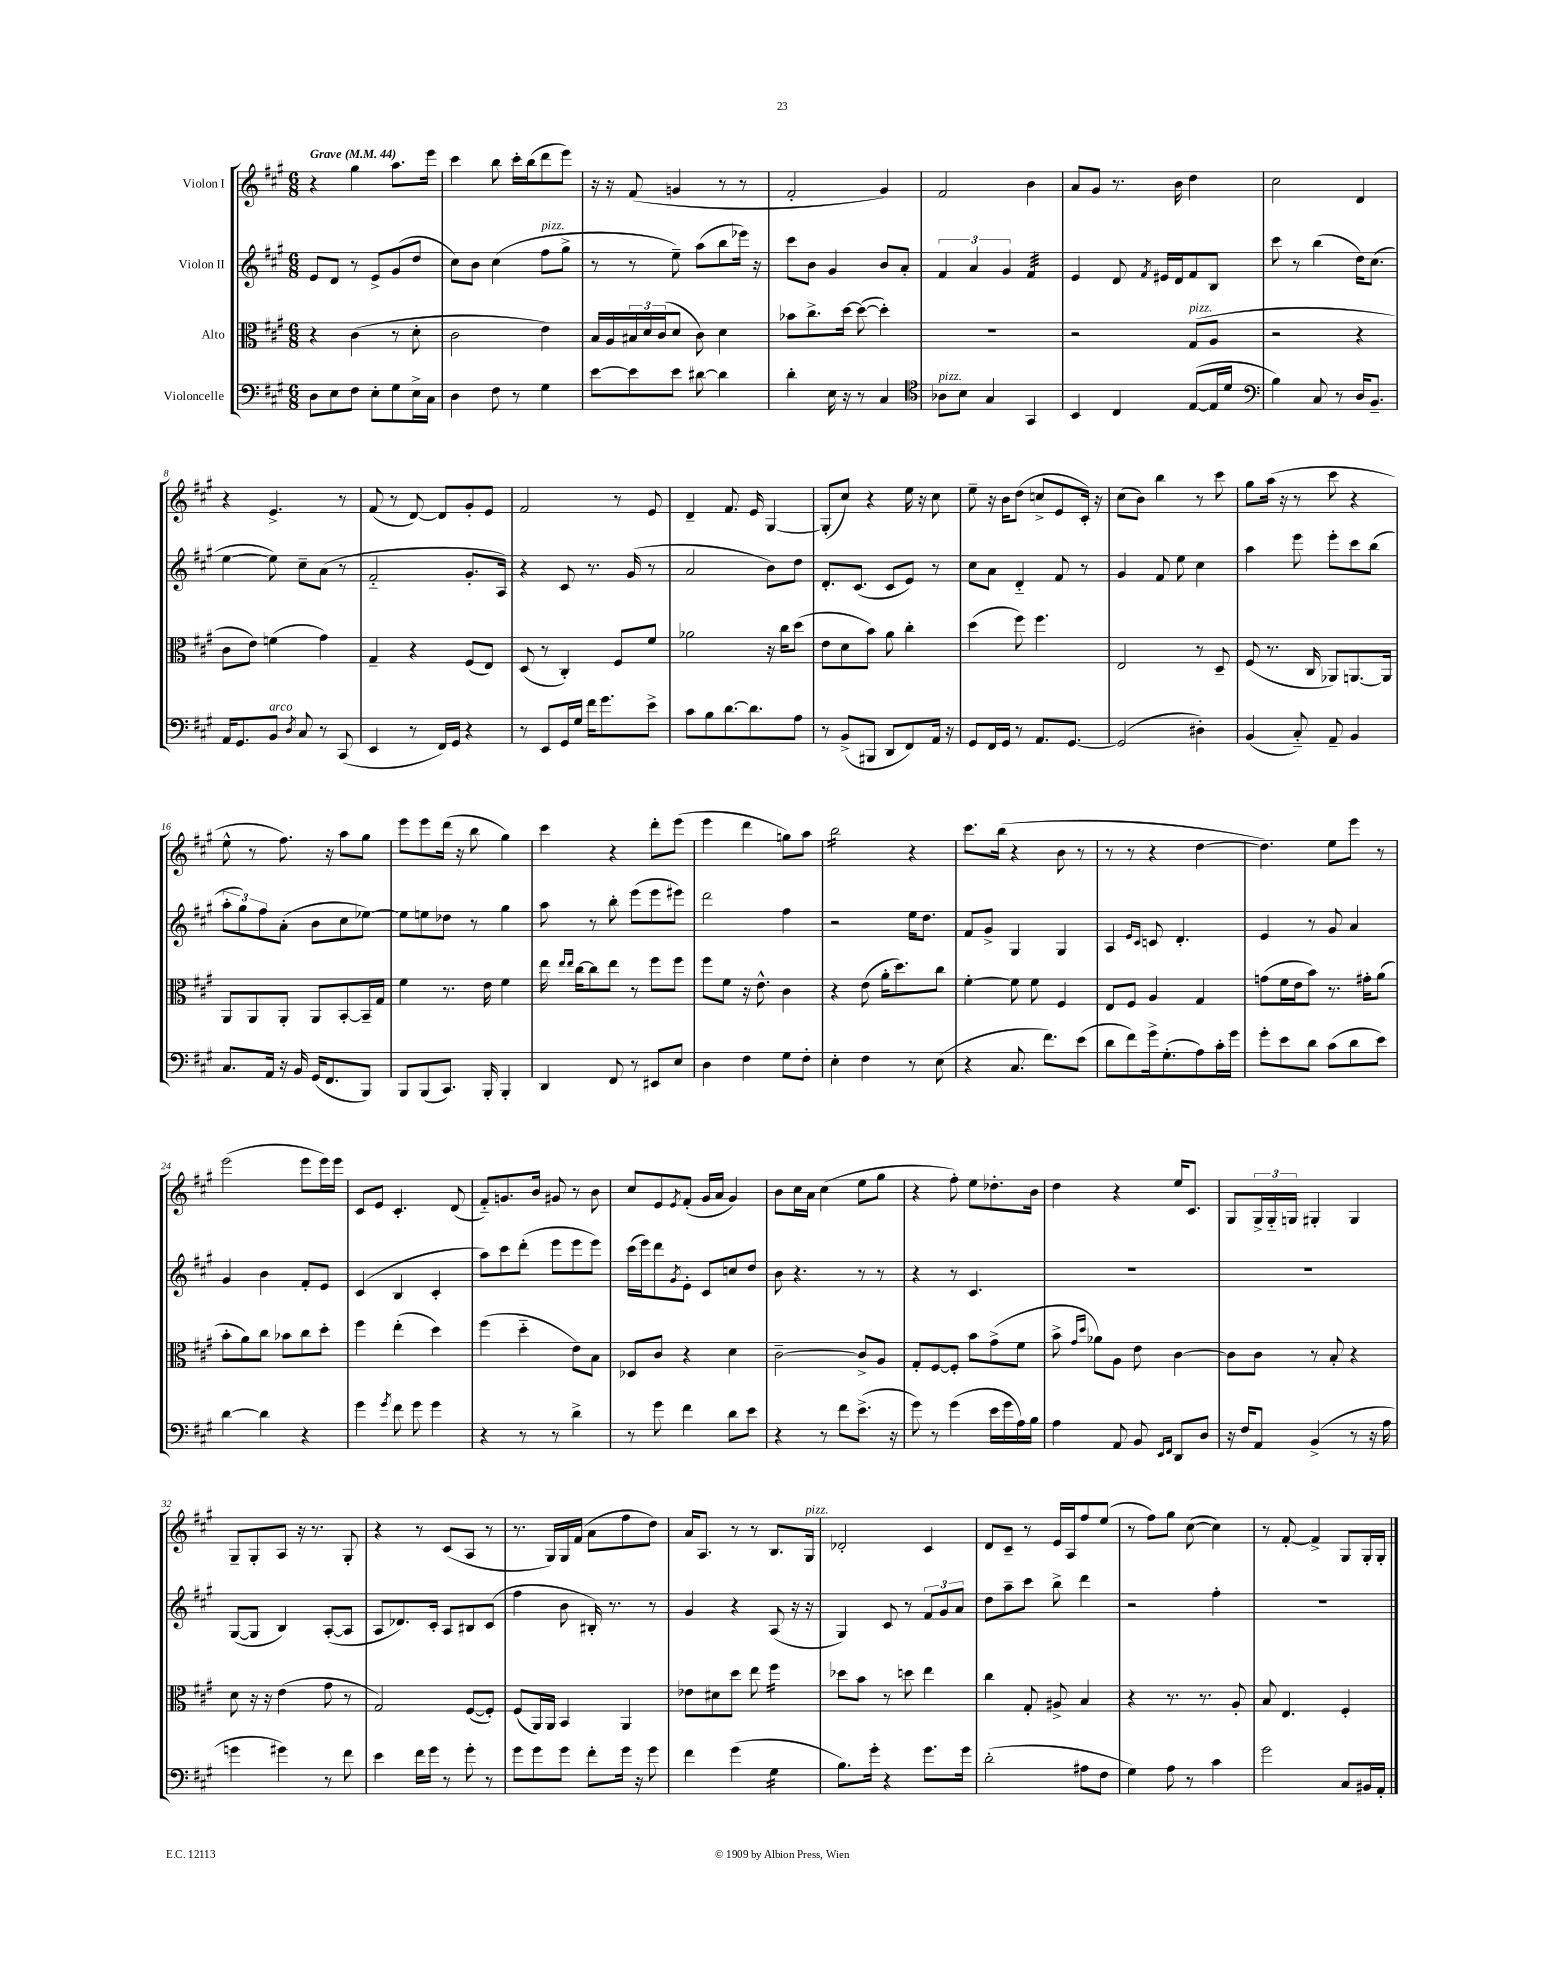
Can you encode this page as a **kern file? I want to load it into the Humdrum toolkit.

**kern	**kern	**kern	**kern
*staff4	*staff3	*staff2	*staff1
*clefF4	*clefC3	*clefG2	*clefG2
*k[f#c#g#]	*k[f#c#g#]	*k[f#c#g#]	*k[f#c#g#]
*M6/8	*M6/8	*M6/8	*M6/8
*MM44	*MM44	*MM44	*MM44
8D	4r	8e	4r
8E	.	8d	.
8F#	(4c#	8r	4gg#
8E'	.	8e^	.
8G#	8r	(8g#	8.aa
16E^	8d'	8dd	.
16C#	.	.	16eee
=	=	=	=
4D	2c#	8cc#)	4ccc#
.	.	8b	.
8F#	.	(4cc#	8bb
8r	.	.	16ccc#'
.	.	.	(16bb
4G#	4e)	8ff#	8ddd
.	.	8gg#^	8eee)
=	=	=	=
[8e	16B	8r	16r
.	16A	.	16r
8e]	24B#	8r	(8f#
.	24d	.	.
.	(24c#	.	.
8e	8d	8ee~)	4g
[8d#	8c#)	(8aa	.
4d#]	4d	8bb	8r
.	.	16eee-)	8r
.	.	16r	.
=	=	=	=
4d'	8b-	8ccc#	2f#'
.	8.cc#^	8b	.
16E	.	4g#	.
16r	[16dd	.	.
8r	(8dd_	.	.
4C#	4dd'])	8b	4g#)
.	.	8a'	.
=	=	=	=
*clefC4	*	*	*
8A-	2.r	6f#	2f#
8B	.	.	.
.	.	6a	.
4G#	.	.	.
.	.	6g#	.
4GG#	.	4f#	4b
=	=	=	=
4BB	2r	4e	8a
.	.	.	8g#
4C#	.	8d	8.r
.	.	8qf#	.
.	.	16e#	.
.	.	16d	16b
([8E	(8G#	8f#	4dd
16E]	8A	8B	.
16d	.	.	.
=	=	=	=
*clefF4	*	*	*
4B)	2r	8ccc#	2cc#
.	.	8r	.
8C#	.	(4bb	.
8r	.	.	.
16D	4r	16dd)	4d
8.BB~	.	(8.cc#	.
=	=	=	=
16AA	8c#	[4ee	4r
8.GG#	.	.	.
.	8e)	.	.
8BB	(4f	8ee])	4.e^
8qD	.	.	.
8C#	.	8cc#~	.
8r	4g#)	(8a	.
(8CC#	.	8r	8r
=	=	=	=
4EE	4G#~	2f#'~	(8f#
.	.	.	8r
8r	4r	.	[8d)
16FF#)	.	.	8d]
16GG#	.	.	.
4r	(8F#	8.g#'	8g#'
.	8E)	.	8e
.	.	16A)	.
=	=	=	=
8r	(8D	4r	2f#
8EE	8r	.	.
16GG#	4C#')	8c#	.
16G#	.	.	.
16f#	.	8.r	.
8.g#	.	.	.
.	8F#	.	8r
.	.	(16g#	.
8e^	8f#	8r	8e
=	=	=	=
8c#	2a-	2a	4d~
8B	.	.	.
[8.d	.	.	8.f#
8.d]	.	.	16e
.	16r	8b)	[4G#
.	16cc#	.	.
8A	(8dd	8dd	.
=	=	=	=
8r	8e	8.d'	(8G#']
(8BB^	8d	.	8cc#)
.	.	(8.c#	.
8BBB#	8b)	.	4r
8DD	8a	8c#	.
8FF#)	4cc#'	8e)	16ee
.	.	.	16r
16AA	.	8r	8cc#
16r	.	.	.
=	=	=	=
8GG#	(4dd	8cc#	8ee~
16FF#	.	8a	16r
16GG#	.	.	16b
8r	8ff#)	4d'~	(8dd
8.AA	4.ff#	.	8cc^
.	.	8f#	8e
[8.GG#	.	.	.
.	.	8r	16c#')
.	.	.	16r
=	=	=	=
(2GG#]	2E	4g#	(8cc#
.	.	.	8b)
.	.	8f#	4bb
.	.	8ee	.
4D#')	8r	4cc#	8r
.	8D~	.	8ccc#
=	=	=	=
(4BB	(8F#	4aa	8gg#
.	8.r	.	(16aa
.	.	.	16r
8C#'~)	.	8eee	8r
.	16C#	.	.
8AA~	8AA-)	8eee'	8ccc#
4BB	[8.AA	8ccc#	4r
.	.	(8bb	.
.	16AA]	.	.
=	=	=	=
8.C#	8AA	12aa'	8ee^^
.	.	12gg#)	.
.	8AA	.	8r
.	.	12ff#	.
16AA	.	.	.
16r	8AA'	(8a'	8.ff#)
16BB	.	.	.
(16GG#	8AA	8b	.
8.FF#	.	.	16r
.	[8BB'	8cc#	8aa
8BBB)	16BB~]	[8ee-)	8gg#
.	16G#	.	.
=	=	=	=
8BBB	4f#	8ee-]	8eee
(8BBB	.	8ee	8eee
8.CC#)	8.r	8dd-	(16ddd
.	.	.	16r
.	.	8r	8bb
16BBB'	16e	.	.
4BBB'	4f#	4gg#	4gg#)
=	=	=	=
4DD	16ee	8aa	4ccc#
.	16qqee	.	.
.	16qqee	.	.
.	[16cc#	.	.
.	8cc#]	8r	.
8FF#	8ee	8bb'	4r
8r	8r	(8eee	.
8EE#	8ff#	8eee	8ddd'
8E	8ff#	8eee#)	(8eee
=	=	=	=
4D	8ff#	2ddd	4eee
.	8f#	.	.
4F#	16r	.	4ddd
.	8.e^^	.	.
8G#	4c#	4ff#	8gg)
8F#'	.	.	8aa
=	=	=	=
4E'	4r	2r	2bb
4F#	(8e	.	.
.	16a'	.	.
.	8.dd)	.	.
8r	.	16ee	4r
.	.	8.dd	.
(8E	8cc#	.	.
=	=	=	=
4r	[4f#'	8f#	8.ccc#
.	.	8g#^	.
.	.	.	(16bb
8.C#	8f#]	4G#	4r
.	8f#	.	.
8.f#)	.	.	.
.	4F#	4G#	8b
(8e	.	.	8r
=	=	=	=
8d	8E	4A	8r
8f#)	8F#	.	8r
.	.	16qqe	.
.	.	16qqc#	.
16g#^	4A	8c	4r
(8.G#'	.	.	.
.	.	4.d'	.
8A)	4G#	.	[4dd
16c#'	.	.	.
16g#	.	.	.
=	=	=	=
8g#'	(8g	4e	4.dd])
8e	16f#	.	.
.	16e	.	.
8d	8b)	8r	.
(8c#	8.r	8g#	8ee
8d	.	4a	8eee
.	16g#'	.	.
8e)	(8a	.	8r
=	=	=	=
[4d	8b'	4g#	(2eee
.	8a)	.	.
4d]	8cc#	4b	.
.	8b-	.	.
4r	8cc#	8f#'	8eee
.	8dd'	8e	16eee)
.	.	.	16eee
=	=	=	=
4g#	4ff#	(4c#	8c#
.	.	.	8e
8qg#	.	.	.
8f#	(4ee'	4B	4.c#'
8g#	.	.	.
4g#	4dd)	4c#'	.
.	.	.	(8d
=	=	=	=
4r	(4ff#	8aa)	8f#'~)
.	.	8ccc#	8.g
8r	4dd'~	(8ddd'	.
.	.	.	16b
8r	.	8eee	8g#
4d^	8e)	8eee	8r
.	8B	8eee)	8b
=	=	=	=
8r	8D-	(16ccc#	8cc#
.	.	16eee)	.
8g#	8c#	8ddd	8e
.	.	8qg#	8qe
4f#	4r	8e'	(8f#'
.	.	8c#	16g#
.	.	.	16a
8d	4d	8cc	4g#)
8e	.	8dd	.
=	=	=	=
4r	[2c#~	8b	8b
.	.	4.r	16cc#
.	.	.	16a
8r	.	.	(4cc#
8f#	.	.	.
(8.e^	8c#^]	8r	8ee
.	8A	8r	8gg#
16r	.	.	.
=	=	=	=
8g#)	8G#'	4r	4r
8r	[8F#	.	.
(4g#	8F#']	8r	8ff#')
.	8b	4.c#	8ee
16e	(8g#^	.	8.dd-'
16g#	.	.	.
16A)	8f#	.	.
16B	.	.	16b
=	=	=	=
4A	8b^	2.r	4dd
.	16qqg#	.	.
.	16qqdd	.	.
.	8a-)	.	.
8AA	8A	.	4r
8BB	8e	.	.
16qqEE	.	.	.
16qqFF#	.	.	.
8DD	[4c#	.	16ee
.	.	.	8.c#
8D	.	.	.
=	=	=	=
16r	8c#]	2.r	8G#
16F#	.	.	.
8AA	8c#	.	24G#^
.	.	.	24G#'~
.	.	.	24G
(4BB^	8r	.	4G#'
.	8B'	.	.
8r	4r	.	4G#
16r	.	.	.
16A	.	.	.
=	=	=	=
4g	8d	([8G#	8G#~
.	16r	8G#]	8G#'
.	16r	.	.
4g#)	(4e	4B)	8A
.	.	.	16r
.	.	.	8.r
8r	8g#	([8A'	.
8f#	8r	8A]	8G#'
=	=	=	=
4e	2G#)	8A	4r
.	.	8.d-)	.
16f#	.	.	8r
16g#	.	16c#'	.
8r	.	8A	(8c#
8g#'	([8F#	8B#	8A
8r	8F#'])	(8c#	8r
=	=	=	=
8g#	(8F#	4ff#	8.r
8g#	16AA)	.	.
.	16AA	.	16G#)
8g#	4BB	8b	16G#
.	.	.	(16f#
8f#'	.	16B#')	8a
.	.	8.r	.
16g#	4AA	.	8ff#
16r	.	.	.
8g#	.	8r	8dd)
=	=	=	=
4f#	8e-	4g#	16a
.	.	.	8.A
.	8d#	.	.
(4g#	8dd	4r	8r
.	8ee	.	8r
4G#	4ff#	(8A	8.B
.	.	16r	.
.	.	16r	16G#
=	=	=	=
8.B)	8dd-	4G#)	2d-'
.	8b	.	.
16g#'	.	.	.
4r	8r	8c#	.
.	8dd	8r	.
8.g#	4ee	12f#	4c#
.	.	12g#	.
.	.	12a	.
16g#	.	.	.
=	=	=	=
(2d'	4cc#	8dd	8d
.	.	8aa~	8c#~
.	8G#'	8ccc#	8r
.	8A#^	8bb^	16e
.	.	.	16A
8A#	4B	4ddd	8ff#
8F#	.	.	(8ee
=	=	=	=
4G#)	4r	2r	8r
.	.	.	8ff#)
8A	8.r	.	8gg#
8r	.	.	([8cc#
.	8.r	.	.
4c#	.	4ff#'	4cc#])
.	8A'	.	.
=	=	=	=
2g#	8B	2.r	8r
.	4.E	.	[8f#'
.	.	.	4f#^]
8C#	4F#'	.	8G#
16BB#	.	.	16G#'
16AA'	.	.	16G#'
==	==	==	==
*-	*-	*-	*-
